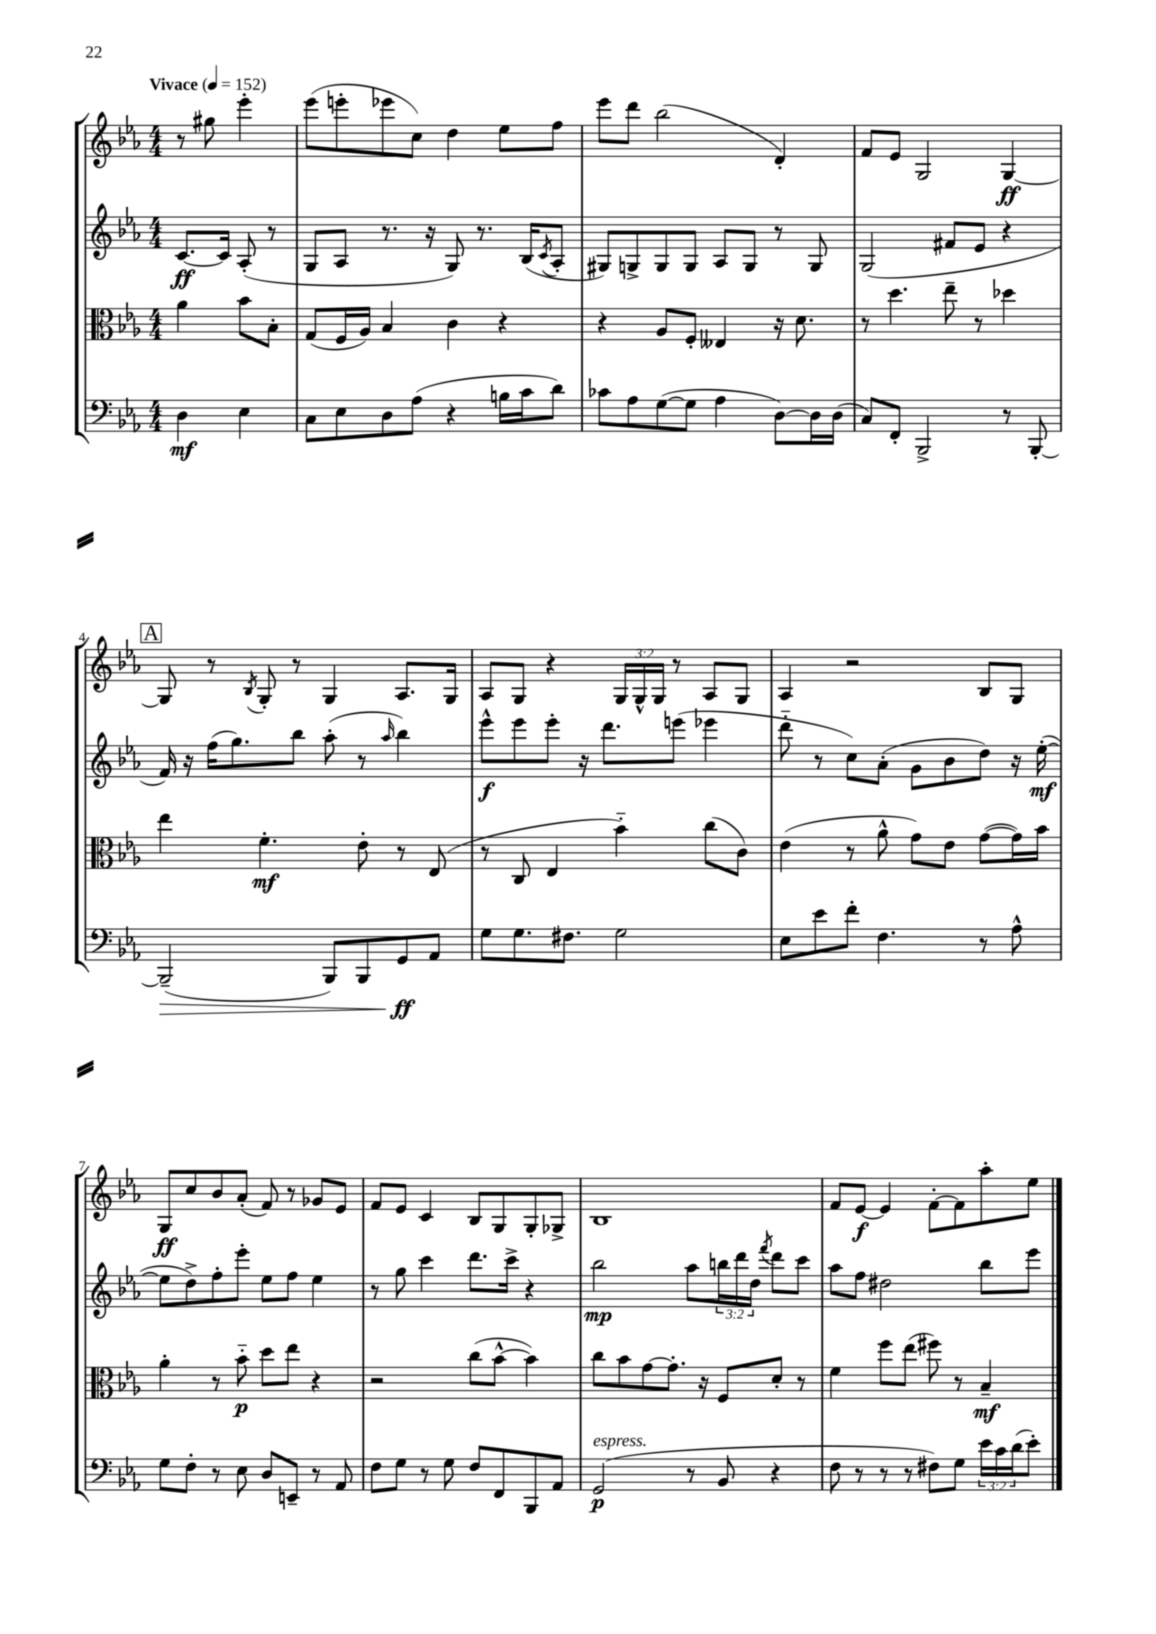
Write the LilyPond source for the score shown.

<<
\new StaffGroup <<
\new Staff = "s0" {
    \clef treble \key ees \major \numericTimeSignature \time 4/4 \override Staff.TupletNumber.text = #tuplet-number::calc-fraction-text \partial 2 \tempo "Vivace" 4 = 152
    r8 gis''8 ees'''4-. |
    ees'''8( e'''8-. ees'''8 c''8) d''4 ees''8 f''8 |
    ees'''8 d'''8 bes''2( d'4-.) |
    f'8 ees'8 g2 g4~\ff |
    \mark \markup { \box "A" } g8 r8 \acciaccatura { bes8 } g8-. r8 g4 aes8. g16 |
    aes8 g8 r4 \tuplet 3/2 { g16 g16-^ g16 } r8 aes8 g8 |
    aes4 r2 bes8 g8 |
    g8\ff c''8 bes'8 aes'8-.( f'8) r8 ges'8 ees'8 |
    f'8 ees'8 c'4 bes8 g8 g8-. ges8-> |
    bes1 |
    f'8 ees'8~\f ees'4 f'8~-. f'8 aes''8-. ees''8 \bar "|." |
}
\new Staff = "s1" {
    \clef treble \key ees \major \numericTimeSignature \time 4/4 \override Staff.TupletNumber.text = #tuplet-number::calc-fraction-text \partial 2
    c'8.~\ff c'16 aes8-.( r8 |
    g8 aes8 r8. r16 g8) r8. bes16( \acciaccatura { c'8 } aes8-. |
    gis8) g8-> g8 g8 aes8 g8 r8 g8 |
    g2( fis'8 ees'8 r4 |
    \mark \markup { \box "A" } f'16) r16 f''16( g''8.) bes''8 aes''8-.( r8 \grace { aes''16 } bes''4) |
    ees'''8-^\f ees'''8 ees'''8-. r16 d'''8. e'''8( ees'''4 |
    d'''8-_ r8 c''8) aes'8-.( g'8 bes'8 d''8) r16 ees''16~-.\mf( |
    ees''8 d''8->) f''8-. ees'''8-. ees''8 f''8 ees''4 |
    r8 g''8 c'''4 d'''8. c'''16-> r4 |
    bes''2\mp aes''8 \tuplet 3/2 { b''16 d'''16 d''16 } \acciaccatura { f'''8 } d'''8 c'''8 |
    aes''8 f''8 dis''2 bes''8 ees'''8 \bar "|." |
}
\new Staff = "s2" {
    \clef alto \key ees \major \numericTimeSignature \time 4/4 \partial 2
    aes'4 bes'8 bes8-. |
    g8( f16 aes16) bes4 c'4 r4 |
    r4 aes8 f8-. eeses4 r16 d'8. |
    r8 d''4. ees''8-- r8 des''4 |
    \mark \markup { \box "A" } ees''4 f'4.-.\mf ees'8-. r8 ees8( |
    r8 c8 ees4 bes'4-_) c''8( c'8) |
    ees'4( r8 aes'8-^ g'8) ees'8 g'8~( g'16) bes'16 |
    aes'4-. r8 bes'8-_\p d''8 ees''8 r4 |
    r2 c''8( bes'8~-^ bes'4) |
    c''8 bes'8 g'8~ g'8.-. r16 f8 d'8-. r8 |
    f'4 f''8 ees''8( fis''8) r8 bes4--\mf \bar "|." |
}
\new Staff = "s3" {
    \clef bass \key ees \major \numericTimeSignature \time 4/4 \override Staff.TupletNumber.text = #tuplet-number::calc-fraction-text \partial 2
    d4\mf ees4 |
    c8 ees8 d8 aes8( r4 b16 c'16 d'8) |
    ces'8 aes8 g8~( g8 aes4 d8~) d16 d16( |
    c8) f,8-. bes,,2-> r8 bes,,8~-. |
    \mark \markup { \box "A" } bes,,2--\>( bes,,8) bes,,8 g,8\ff\! aes,8 |
    g8 g8. fis8. g2 |
    ees8 ees'8 f'8-. f4. r8 aes8-^ |
    g8 f8-. r8 ees8 d8 e,8-- r8 aes,8 |
    f8 g8 r8 g8 f8 f,8 bes,,8 aes,8 |
    g,2\p^\markup { \italic "espress." }( r8 bes,8 r4 |
    f8 r8 r8 r8 fis8) g8 \tuplet 3/2 { ees'16 c'16 d'16( } ees'8-.) \bar "|." |
}
>>
>>
